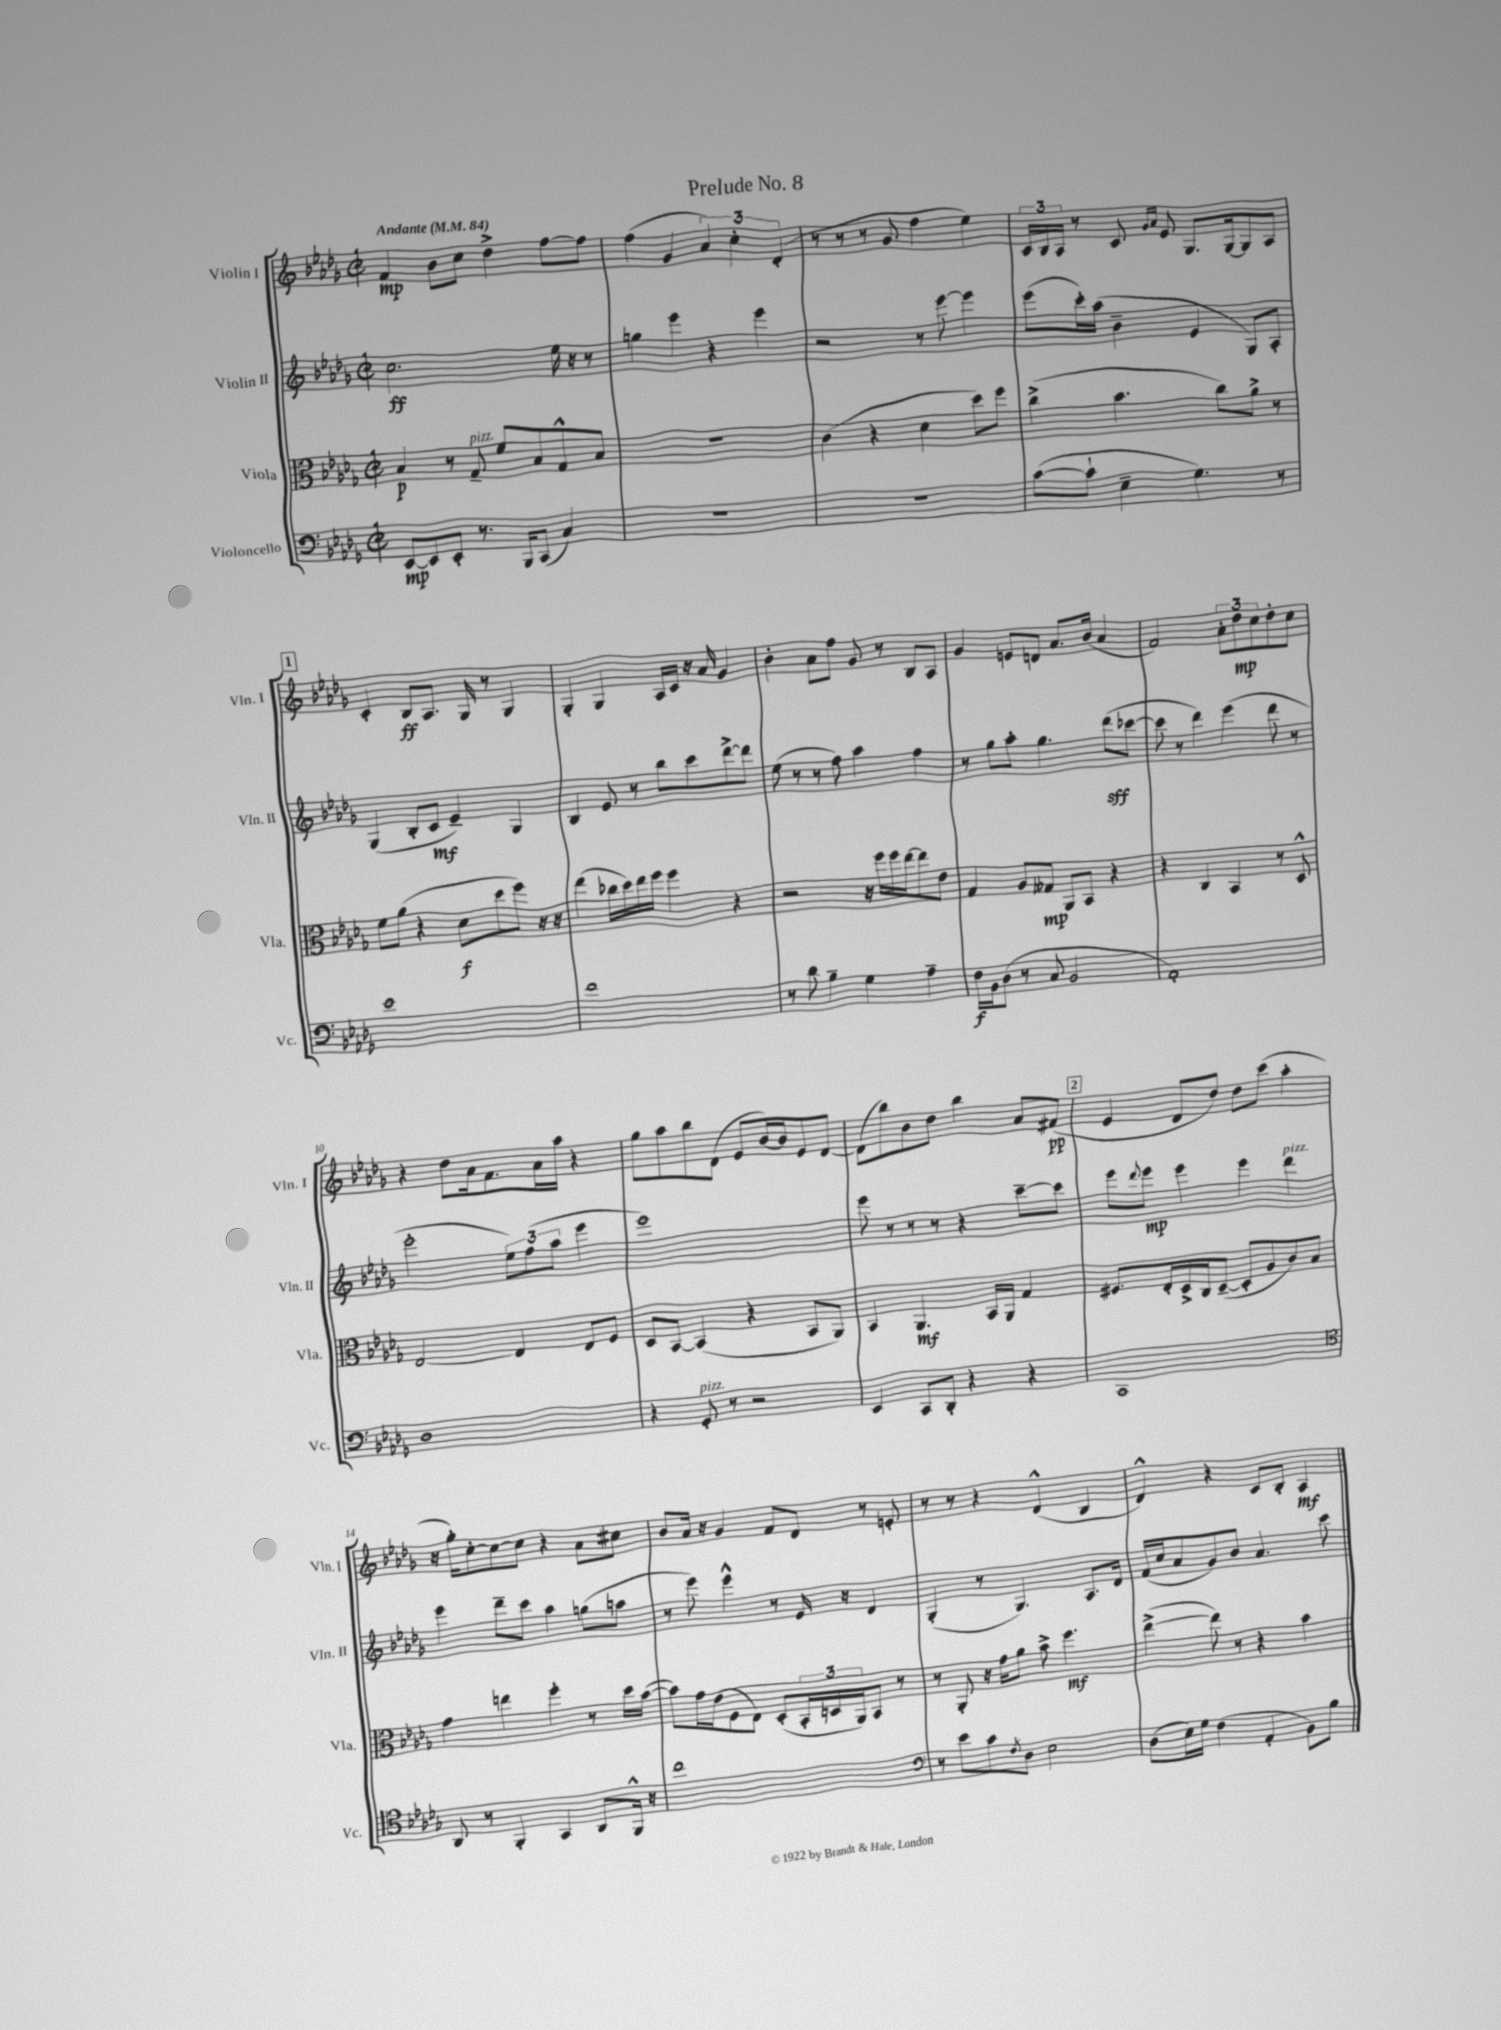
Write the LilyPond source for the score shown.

\header { title = "Prelude No. 8" }
<<
\new StaffGroup <<
\new Staff = "s0" \with { instrumentName = "Violin I" shortInstrumentName = "Vln. I" } {
    \clef treble \key des \major \defaultTimeSignature \time 2/2 \tempo "Andante" 4 = 84
    f'4\mp bes'8 c''8 des''4-> f''8~ f''8 |
    f''4( ges'4 \tuplet 3/2 { aes'4) c''4-. des'4-.( } |
    r8 r8 r8 ges'8 f''4 ees''4) |
    \tuplet 3/2 { c'16 bes16 aes16 } r8 c'8 \grace { ges'16 aes'16 } ees'8 ges8. ges16~ ges8 aes8 |
    \mark \markup { \box "1" } c'4-. bes8\ff aes8. ges16 r8 ges4 |
    ges4-. ges4 aes16 c'16 r16 aes'16 ges'4 |
    bes'4-. aes'8 f''8 ges'8 r8 bes8 aes8 |
    ges'4 e'8 d'8 aes'8. bes'16( aes'4 |
    f'2) \tuplet 3/2 { aes'8-. des''8\mp c''8 } des''8-. c''8 |
    r4 des''8 aes'16 f'8. aes'16 aes''16 r4 |
    ges''8 aes''8 bes''8 des'8( ees'8 bes'16~) bes'16 ees'8 des'8~ |
    des'8( bes''8) bes'8 des''8 bes''4 aes'8 fis'8\pp( |
    \mark \markup { \box "2" } ees'4 des'8 des''8) des''8 c'''8( aes''4-. |
    r16 ges''16-.) c''8~-. c''8~ c''8 r4 aes'8 cis''8 |
    bes'8 aes'16 r16 ges'4 f'8 des'8 r8 e'8-. |
    r8 r8 r4 des'4-^( bes4 |
    des'4-^) r4 c'8 bes8-. aes4\mf \bar "|." |
}
\new Staff = "s1" \with { instrumentName = "Violin II" shortInstrumentName = "Vln. II" } {
    \clef treble \key des \major \defaultTimeSignature \time 2/2
    c''2.\ff ees''16 r16 r8 |
    g''4 ees'''4 r4 ees'''4 |
    r2 r8 ees'''8~ ees'''4 |
    ees'''8( c'''16-.) aes''16( bes'4-- ees'4 ges8) aes8-. |
    \mark \markup { \box "1" } ges4( bes8-. c'8\mf ees'4--) ges4 |
    bes4 ees'8 r8 bes''8 c'''8 des'''8~-> des'''8 |
    ees''8( r8 r8 f''8) aes''4 f''4 |
    r8 ges''8 aes''8-. ges''4. des'''8\sff( ces'''8~ |
    ces'''8 r8 des'''4) ees'''4( des'''8 r8 |
    ees'''2-. \tuplet 3/2 { ees''8) f''8( aes''8 } ees'''4 |
    ees'''1) |
    ees'''8 r8 r8 r8 r4 c'''8~-- c'''8 |
    \mark \markup { \box "2" } ees'''8 \appoggiatura { des'''8 } ees'''8\mp ees'''4 ees'''4 des'''4^\markup { \italic "pizz." } |
    ees'''4 des'''8-- c'''8 aes''4 g''8( a''8 |
    r8 ees'''8) ees'''4-^ r8 ees'16 r16 des'4 |
    ges4-.( r8 ges4.) aes8. des'16 |
    f'16( c''16 aes'8 ges'8) bes'8 aes'4. c'''8 \bar "|." |
}
\new Staff = "s2" \with { instrumentName = "Viola" shortInstrumentName = "Vla." } {
    \clef alto \key des \major \defaultTimeSignature \time 2/2
    bes4\p r8 ges8--^\markup { \italic "pizz." } f'8 bes8 ges8-^ bes8 |
    R1 |
    c'4( r4 des'4 des''8) f''8 |
    c''4->( bes'4. c''8) aes'8-> r8 |
    \mark \markup { \box "1" } f'8 aes'8( r4 des'8\f des''8 f''8) r16 r16 |
    ees''4( ces''16 des''16) ees''16 f''16 f''4 r4 |
    r2 r16 f''16 f''16 ees''16~ ees''8 ees'8 |
    ges4 aes8 geses8\mp aes,8 bes,8 r4 |
    r4 c4 bes,4 r8 des8-^ |
    ees2~ ees4 ees8 f8 |
    des8 bes,8~ bes,4( r4 bes,8 aes,8) |
    bes,4 aes,4.\mf bes,16 aes,16 ges4 |
    \mark \markup { \box "2" } fis8. ees16-. des16-> c16 des8~--( des8-. aes8 c'8) bes8 |
    ges'4 e''4 f''4-. r8 des''16 bes'16~( |
    bes'8) ges'16 ees'16( f8 ees8) des8-.( \tuplet 3/2 { bes,16-. d16 aes,16) } bes,8 r8 |
    r8 aes,8-. r16 ges'16 aes'8 bes'8-> f''4.\mf |
    ees''4~->( ees''8) r8 r4 bes'4 \bar "|." |
}
\new Staff = "s3" \with { instrumentName = "Violoncello" shortInstrumentName = "Vc." } {
    \clef bass \key des \major \defaultTimeSignature \time 2/2
    ees,8~\mp ees,8 ees,8-. r8. bes,,16 c,8( c4) |
    R1 |
    R1 |
    c'8~( c'8-! ees4-- ges4.) r8 |
    \mark \markup { \box "1" } ees'1 |
    f'1 |
    r8 des'8 bes4-- ges4 aes4-- |
    f16\f bes,16 des8( r8 c8 bes,2 |
    aes,1-.) |
    des1 |
    r4 ges,8-.^\markup { \italic "pizz." } r8 r2 |
    ees,4 c,8 des,8-. r4 r4 |
    \mark \markup { \box "2" } c,1 |
    \clef tenor aes,8 r8 f,4-. ges,4 aes,8 f,16-^ r16 |
    c''1 |
    \clef bass r8 ees'8 c'8 \acciaccatura { f8 } des8 ees2 |
    des8( ees16) ges16 f4( aes,4-. bes,8) bes8 \bar "|." |
}
>>
>>
